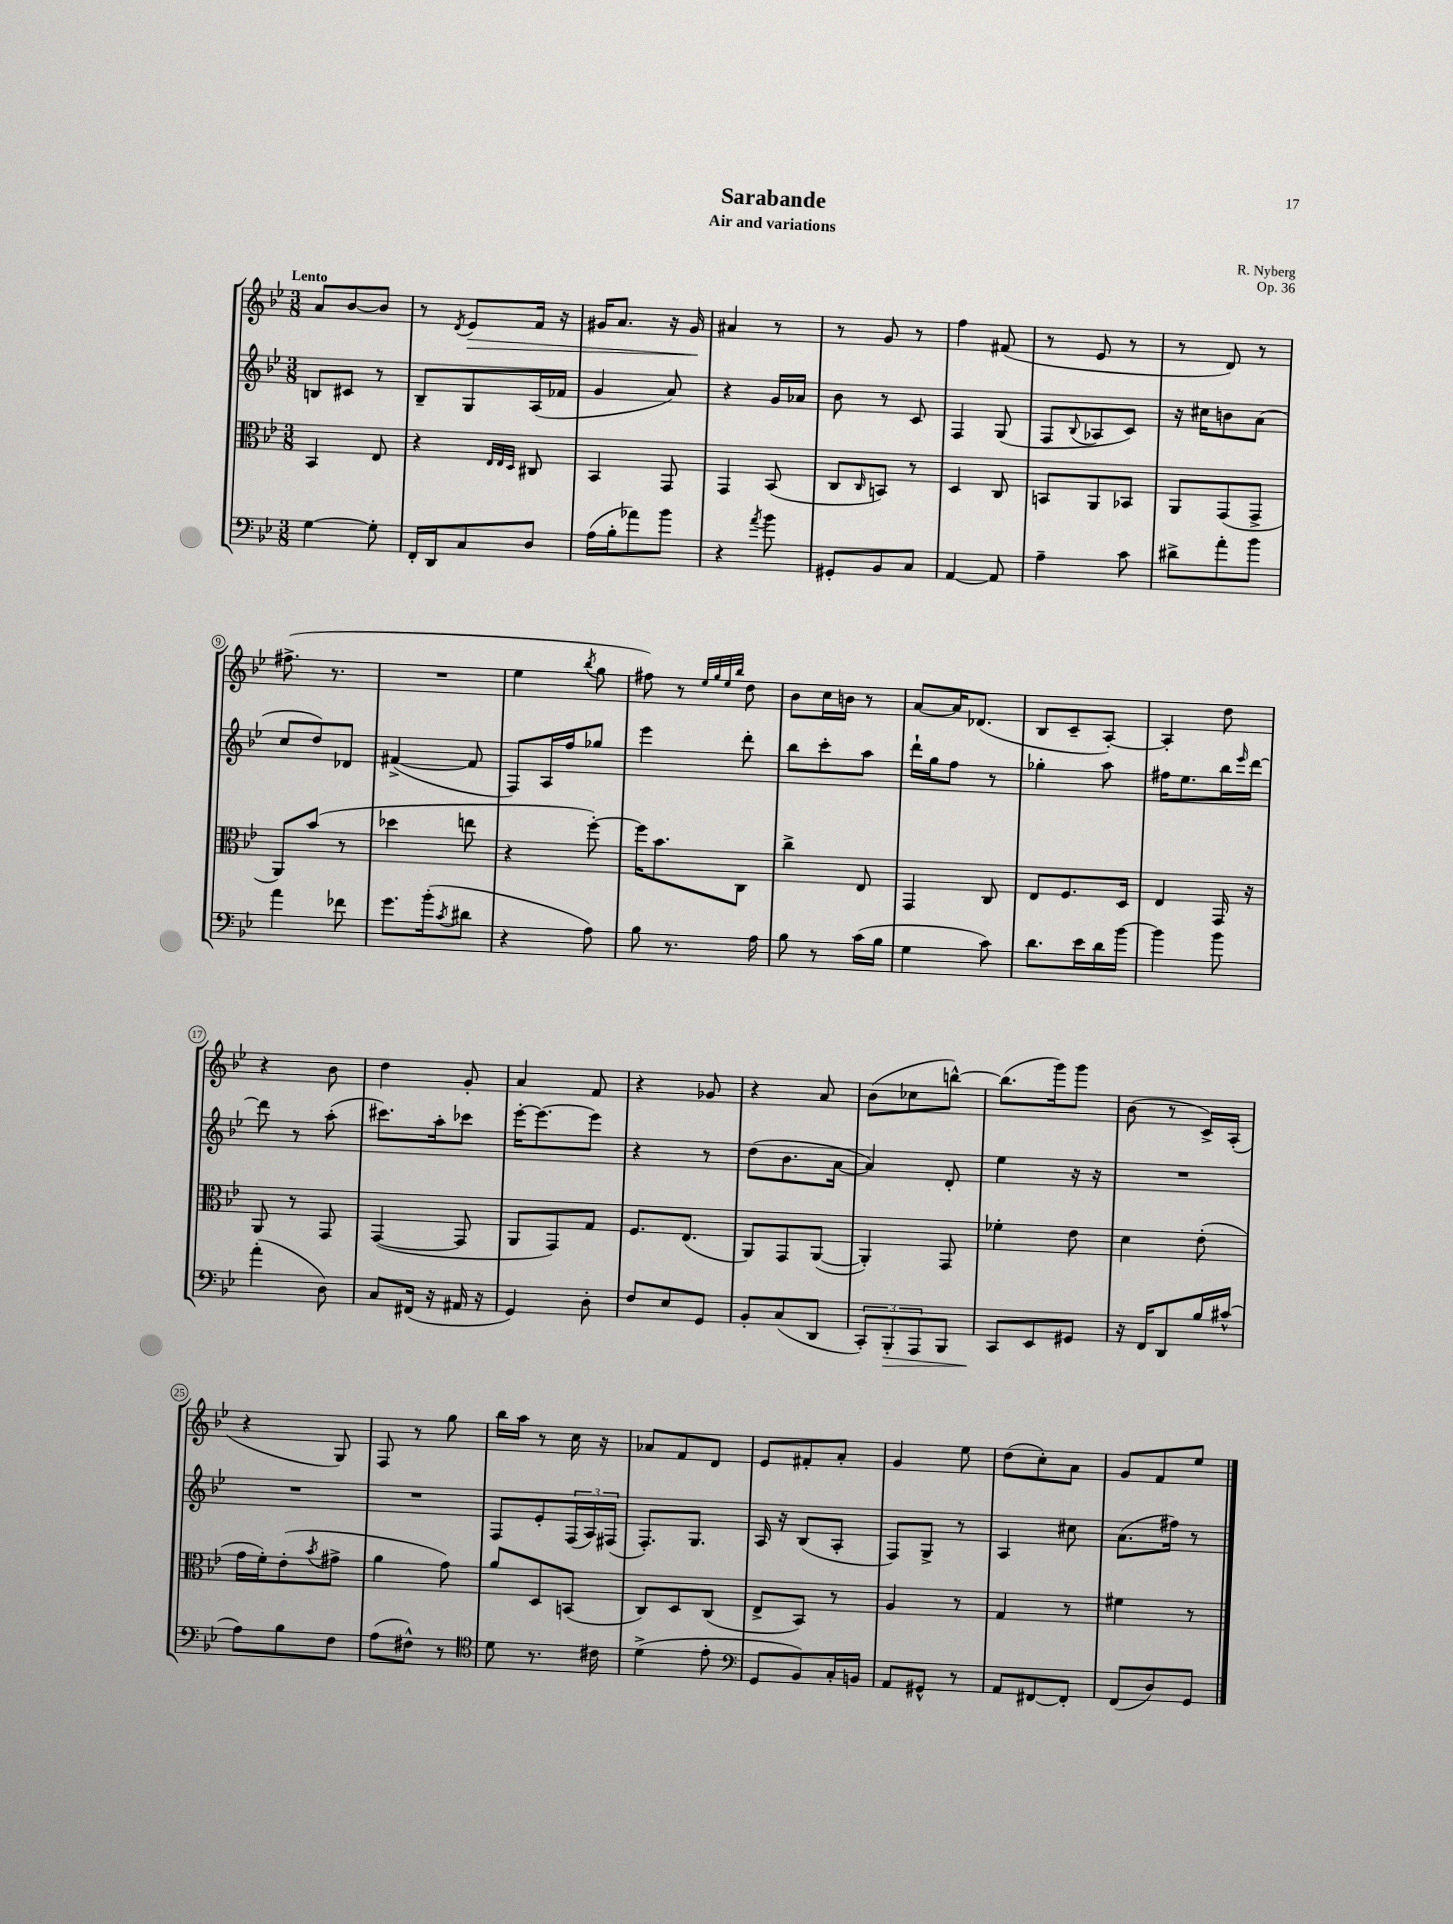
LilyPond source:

\header { title = "Sarabande" composer = "R. Nyberg" subtitle = "Air and variations" opus = "Op. 36" }
<<
\new StaffGroup <<
\new Staff = "s0" {
    \clef treble \key bes \major \numericTimeSignature \time 3/8 \tempo "Lento"
    a'8 bes'8~ bes'8 |
    r8 \acciaccatura { d'8 } ees'8\> f'16 r16 |
    gis'16 a'8. r16 gis'16\! |
    ais'4 r8 |
    r8 g'8 r8 |
    f''4 fis'8( |
    r8 ees'8 r8 |
    r8 d'8) r8 |
    fis''8.->( r8. |
    R4. |
    ees''4 \acciaccatura { bes''8 } g''8 |
    fis''8) r8 \grace { ees''32 g''32 ees''32 bes''32 } d''8 |
    bes'8 c''16 b'16 r8 |
    a'8~ a'16 des'8.( |
    bes8 c'8-- a8~-.) |
    a4-. d''8 |
    r4 bes'8 |
    d''4 g'8-. |
    a'4 f'8 |
    r4 ges'8 |
    r4 a'8 |
    bes'8( ces''8 b''8~-^) |
    b''8.( g'''16) g'''8 |
    bes'8( r8 c'16->) a16-.( |
    r4 g8) |
    f8 r8 g''8 |
    bes''16 a''16 r8 c''16 r16 |
    aes'8 f'8 d'8 |
    ees'8 fis'8-. a'8-. |
    g'4 ees''8 |
    d''8( c''8-.) a'8 |
    g'8 f'8 ees''8 \bar "|." |
}
\new Staff = "s1" {
    \clef treble \key bes \major \numericTimeSignature \time 3/8
    b8 cis'8 r8 |
    bes8-- g8 a16( fes'16 |
    g'4 a'8) |
    r4 g'16 aes'16 |
    bes'8 r8 c'8 |
    f4 g8( |
    f8 \appoggiatura { bes8 } aes8 c'8) |
    r16 cis''16 b'8 a'8( |
    c''8 d''8) des'8 |
    fis'4~->( fis'8 |
    f8) a16 f''16 ges''8 |
    ees'''4 d'''8-. |
    bes''8 c'''8-. a''8 |
    d'''16-! g''16 f''8 r8 |
    ges''4-. a''8 |
    fis''16 ees''8. bes''16 \grace { ees'''16 } d'''16~ |
    d'''8 r8 a''8-.( |
    cis'''8.) a''16-. ces'''8 |
    ees'''16~-. ees'''8.~ ees'''8 |
    r4 r8 |
    d''8( bes'8. a'16~ |
    a'4) d'8-. |
    ees''4 r16 r16 |
    R4. |
    R4. |
    R4. |
    f8 ees'8-. \tuplet 3/2 { f16( a16) fis16( } |
    f8.-.) g8. |
    a16 r16 bes8( a8-. |
    f8) g8-> r8 |
    a4 cis''8 |
    a'8.( fis''16) r8 \bar "|." |
}
\new Staff = "s2" {
    \clef alto \key bes \major \numericTimeSignature \time 3/8
    bes,4 ees8 |
    r4 \grace { ees32 ees32 d32 } cis8 |
    bes,4 g,8 |
    g,4 bes,8( |
    c8 \grace { c16 } b,8) r8 |
    d4 c8 |
    b,8 a,8 bes,8 |
    a,8 g,8( g,8-> |
    a,8) bes'8( r8 |
    des''4 e''8 |
    r4 f''8~-.) |
    f''16 bes'8. c8 |
    c''4-> ees8 |
    g,4 c8 |
    ees8 f8. d16 |
    ees4 g,16 r16 |
    a,8 r8 g,8 |
    g,4~( g,8 |
    a,8 g,8) g8 |
    f8. ees8.( |
    a,8) g,8 a,8~( |
    a,4-.) g,8 |
    fes'4-. ees'8 |
    d'4 ees'8-.( |
    g'16 f'16-.) ees'8-.( \acciaccatura { bes'8 } gis'8-> |
    a'4 g'8) |
    a'8 d8 b,8( |
    c8) d8 c8( |
    ees8-> bes,8) r8 |
    a4 r8 |
    g4 r8 |
    fis'4 r8 \bar "|." |
}
\new Staff = "s3" {
    \clef bass \key bes \major \numericTimeSignature \time 3/8
    g4~ g8-. |
    f,16-. d,16 c8 d8 |
    a16( bes16-. aes'8) bes'8 |
    r4 \acciaccatura { a'8 } bes'8 |
    gis,8-. bes,8 c8 |
    a,4~ a,8 |
    a4-- c'8 |
    dis'8-> a'8-. bes'8 |
    a'4 fes'8 |
    g'8. bes'16-.( \acciaccatura { c'8 } dis'8 |
    r4 a8) |
    bes8 r8. a16 |
    bes8 r8 c'16( bes16 |
    g4 c'8) |
    d'8. ees'16 d'16 bes'16~ |
    bes'4 bes'8 |
    a'4-.( d8) |
    c8 fis,16( r16 ais,16 r16 |
    g,4) d8-. |
    f8 ees8 g,8 |
    bes,8-. c8( d,8 |
    \tuplet 3/2 { c,8-.) bes,,8-.\> a,,8 } bes,,8 |
    c,8\! ees,8 gis,8 |
    r16 f,16 d,8 bes16 cis'16-^( |
    a8) bes8 f8 |
    a8( fis8-^) r8 |
    \clef tenor d'8 r8. cis'16 |
    d'4->( ees'8-. |
    \clef bass g,8 bes,8) c16-. b,16 |
    a,8 gis,8-^ r8 |
    a,8 fis,8~ fis,8-. |
    f,8( d8) g,8 \bar "|." |
}
>>
>>
\layout { \context { \Score \override BarNumber.stencil = #(make-stencil-circler 0.1 0.3 ly:text-interface::print) } }
